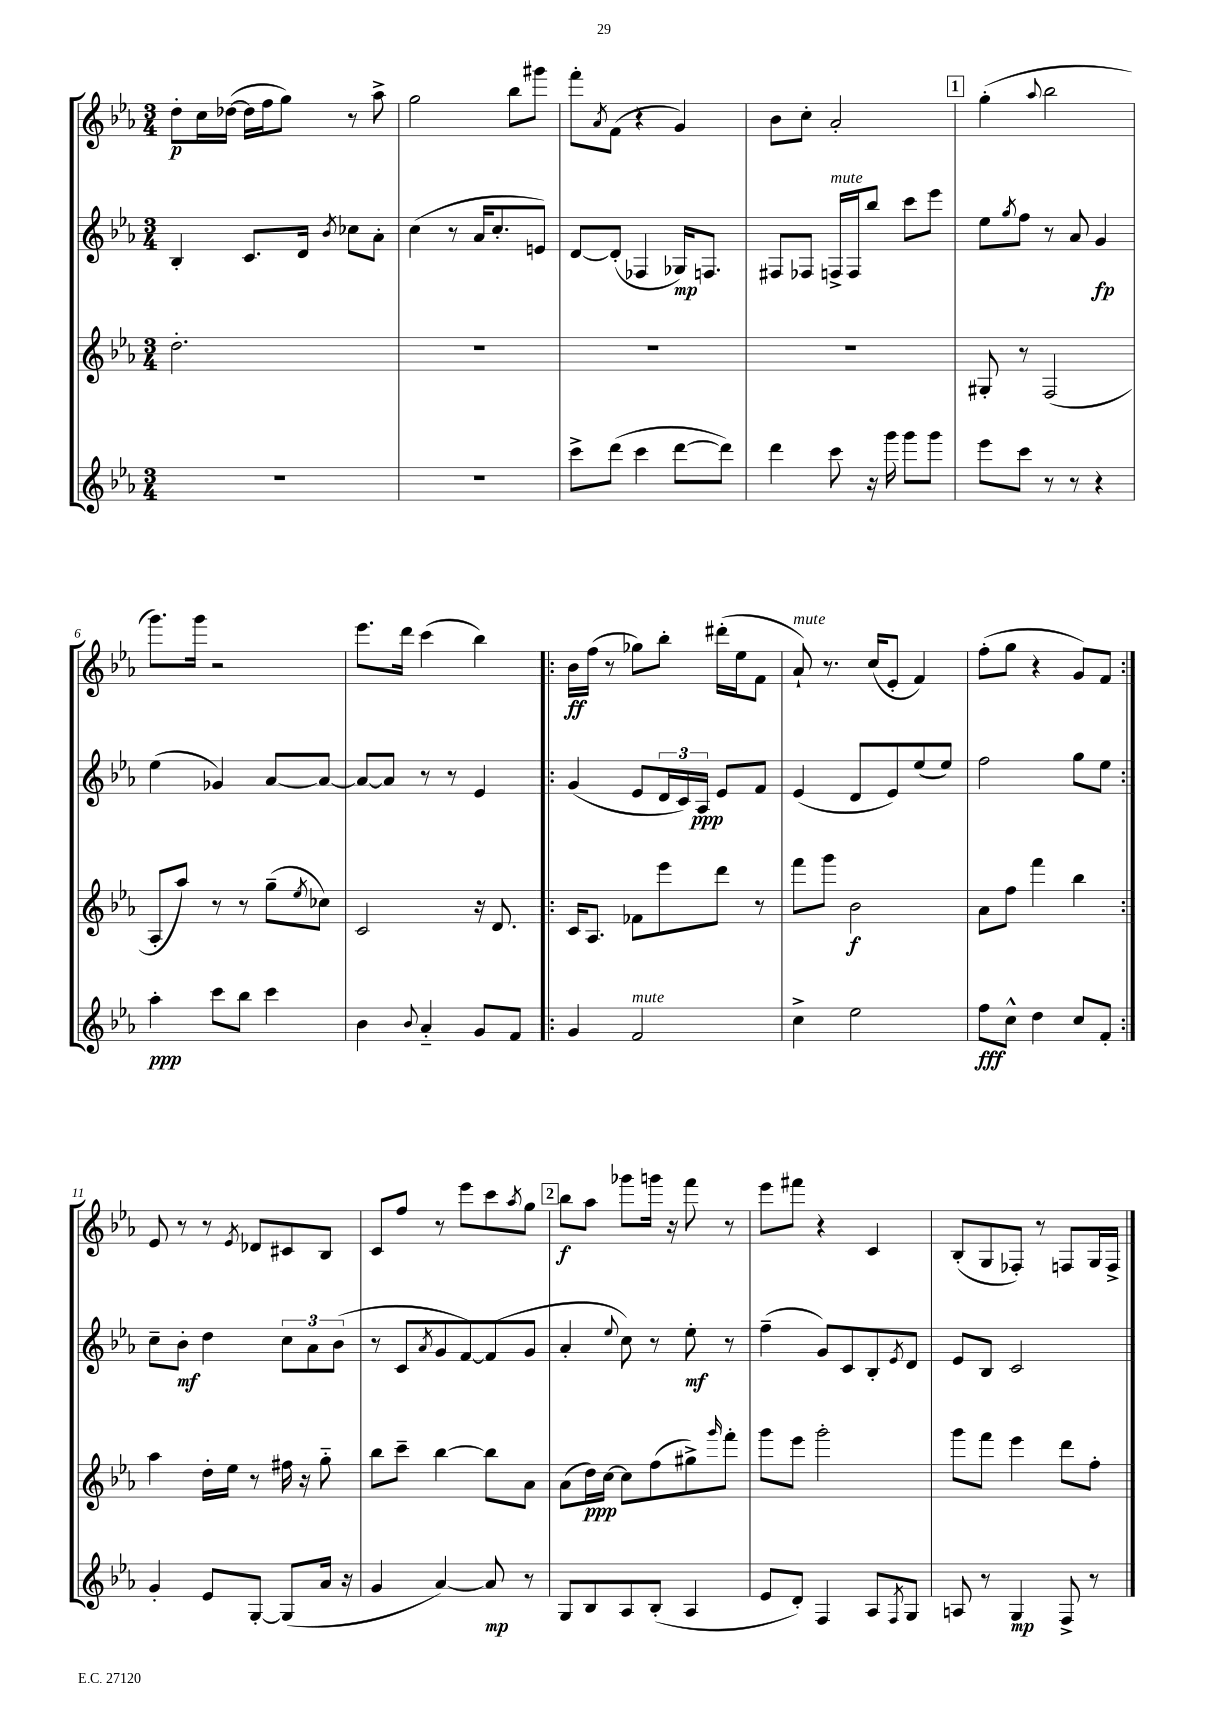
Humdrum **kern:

**kern	**kern	**kern	**kern
*staff4	*staff3	*staff2	*staff1
*clefG2	*clefG2	*clefG2	*clefG2
*k[b-e-a-]	*k[b-e-a-]	*k[b-e-a-]	*k[b-e-a-]
*M3/4	*M3/4	*M3/4	*M3/4
2.r	2.dd'\	4B-'/	8dd'\L
.	.	.	16cc\L
.	.	.	([16dd-\JJ
.	.	8.c/L	16dd-\]LL
.	.	.	16ff\J
.	.	.	8gg\J)
.	.	16d/Jk	.
.	.	8qb-/	.
.	.	8cc-\L	8r
.	.	8a-'\J	8aa-^\
=	=	=	=
2.r	2.r	(4cc\	2gg\
.	.	8r	.
.	.	16a-/LK	.
.	.	8.cc'/	.
.	.	.	8bb-\L
.	.	8e/J)	8ggg#\J
=	=	=	=
8ccc^\L	2.r	[8d/L	8fff'\L
.	.	.	8qa-/
(8ddd\J	.	(8d'/]J	(8f\J
4ccc\	.	4F-/	4r
[8ddd\L	.	16G-/LK)	4g/)
.	.	8.F/J	.
8ddd\]J)	.	.	.
=	=	=	=
4ddd\	2.r	8F#/L	8b-\L
.	.	8F-/J	8cc'\J
8ccc\	.	16F^/LL	2a-'/
.	.	16F/J	.
16r	.	8bb-/J	.
16ggg\	.	.	.
8ggg\L	.	8ccc\L	.
8ggg\J	.	8eee-\J	.
=	=	=	=
8eee-\L	8G#'/	8ee-\L	(4gg'\
.	.	8qgg/	.
8ccc\J	8r	8ff\J	.
.	.	.	8qqaa-/
8r	(2F/	8r	2bb-\
8r	.	8a-/	.
4r	.	4g/	.
=	=	=	=
4aa-'\	8A-'/L	(4ee-\	8.ggg\L)
.	8aa-/J)	.	.
.	.	.	16ggg\Jk
8ccc\L	8r	4g-/)	2r
8bb-\J	8r	.	.
4ccc\	(8gg~\L	[8a-/L	.
.	8qee-/	.	.
.	8cc-\J)	8a-/_J	.
=	=	=	=
4b-\	2c/	8a-/_L	8.eee-\L
.	.	8a-/]J	.
.	.	.	16ddd\Jk
8qqb-/	.	.	.
4a-'~/	.	8r	(4ccc\
.	.	8r	.
8g/L	16r	4e-/	4bb-\)
.	8.d/	.	.
8f/J	.	.	.
=!|:	=!|:	=!|:	=!|:
4g/	16c/LK	(4g/	16b-\LL
.	8.A-/J	.	(16ff\JJ
.	.	.	8r
2f/	8f-\L	8e-/L	8gg-\L)
.	8eee-\	24d/L	8bb-'\J
.	.	24c/)	.
.	.	24A-/JJ	.
.	8ddd\J	8e-/L	(16ddd#'\LL
.	.	.	16ee-\J
.	8r	8f/J	8f\J
=	=	=	=
4cc^\	8fff\L	(4e-/	8a-`/)
.	8ggg\J	.	8.r
2ee-\	2b-\	8d/L	.
.	.	.	(16cc/LK
.	.	8e-/)	8e-'/J
.	.	(8ee-/	4f/)
.	.	8ee-/J)	.
=	=	=	=
8ff\L	8a-\L	2ff\	(8ff'\L
8cc^^\J	8ff\J	.	8gg\J
4dd\	4fff\	.	4r
8cc/L	4bb-\	8gg\L	8g/L)
8f'/J	.	8ee-\J	8f/J
=:|!	=:|!	=:|!	=:|!
4g'/	4aa-\	8cc~\L	8e-/
.	.	8b-'\J	8r
8e-/L	16dd'\LL	4dd\	8r
.	16ee-\JJ	.	.
.	.	.	8qe-/
[8G'/J	8r	.	8d-/L
(8G/]L	16ff#\	12cc\L	8c#/
.	16r	.	.
.	.	12a-\	.
16a-/Jk	8gg'~\	.	8B-/J
.	.	(12b-\J	.
16r	.	.	.
=	=	=	=
4g/	8bb-\L	8r	8c/L
.	8ccc~\J	8c/L	8ff/J
.	.	8qa-/	.
[4a-/)	[4bb-\	8g/	8r
.	.	[8f/)	8eee-\L
8a-/]	8bb-\]L	(8f/]	8ccc\
.	.	.	8qaa-/
8r	8a-\J	8g/J	8gg\J
=	=	=	=
8G/L	(8a-\L	4a-'/	8bb-\L
8B-/	16dd\L)	.	8aa-\J
.	[16cc\JJ	.	.
.	.	8qqee-/	.
8A-/	8cc\]L	8cc\)	8ggg-\L
(8B-'/J	(8ff\	8r	16ggg\Jk
.	.	.	16r
4A-/	8gg#^\)	8ee-'\	8fff\
.	16qqggg/	.	.
.	8fff'\J	8r	8r
=	=	=	=
8e-/L	8ggg\L	(4ff~\	8eee-\L
8d'/J)	8eee-\J	.	8fff#\J
4F/	2ggg'\	8g/L)	4r
.	.	8c/	.
8A-/L	.	8B-'/	4c/
8qF/	.	8qe-/	.
8G/J	.	8d/J	.
=	=	=	=
8A/	8ggg\L	8e-/L	(8B-'/L
8r	8fff\J	8B-/J	8G/
4G/	4eee-\	2c/	8F-'/J)
.	.	.	8r
8F^/	8ddd\L	.	8F/L
8r	8ff'\J	.	16G/L
.	.	.	16F^/JJ
==	==	==	==
*-	*-	*-	*-
